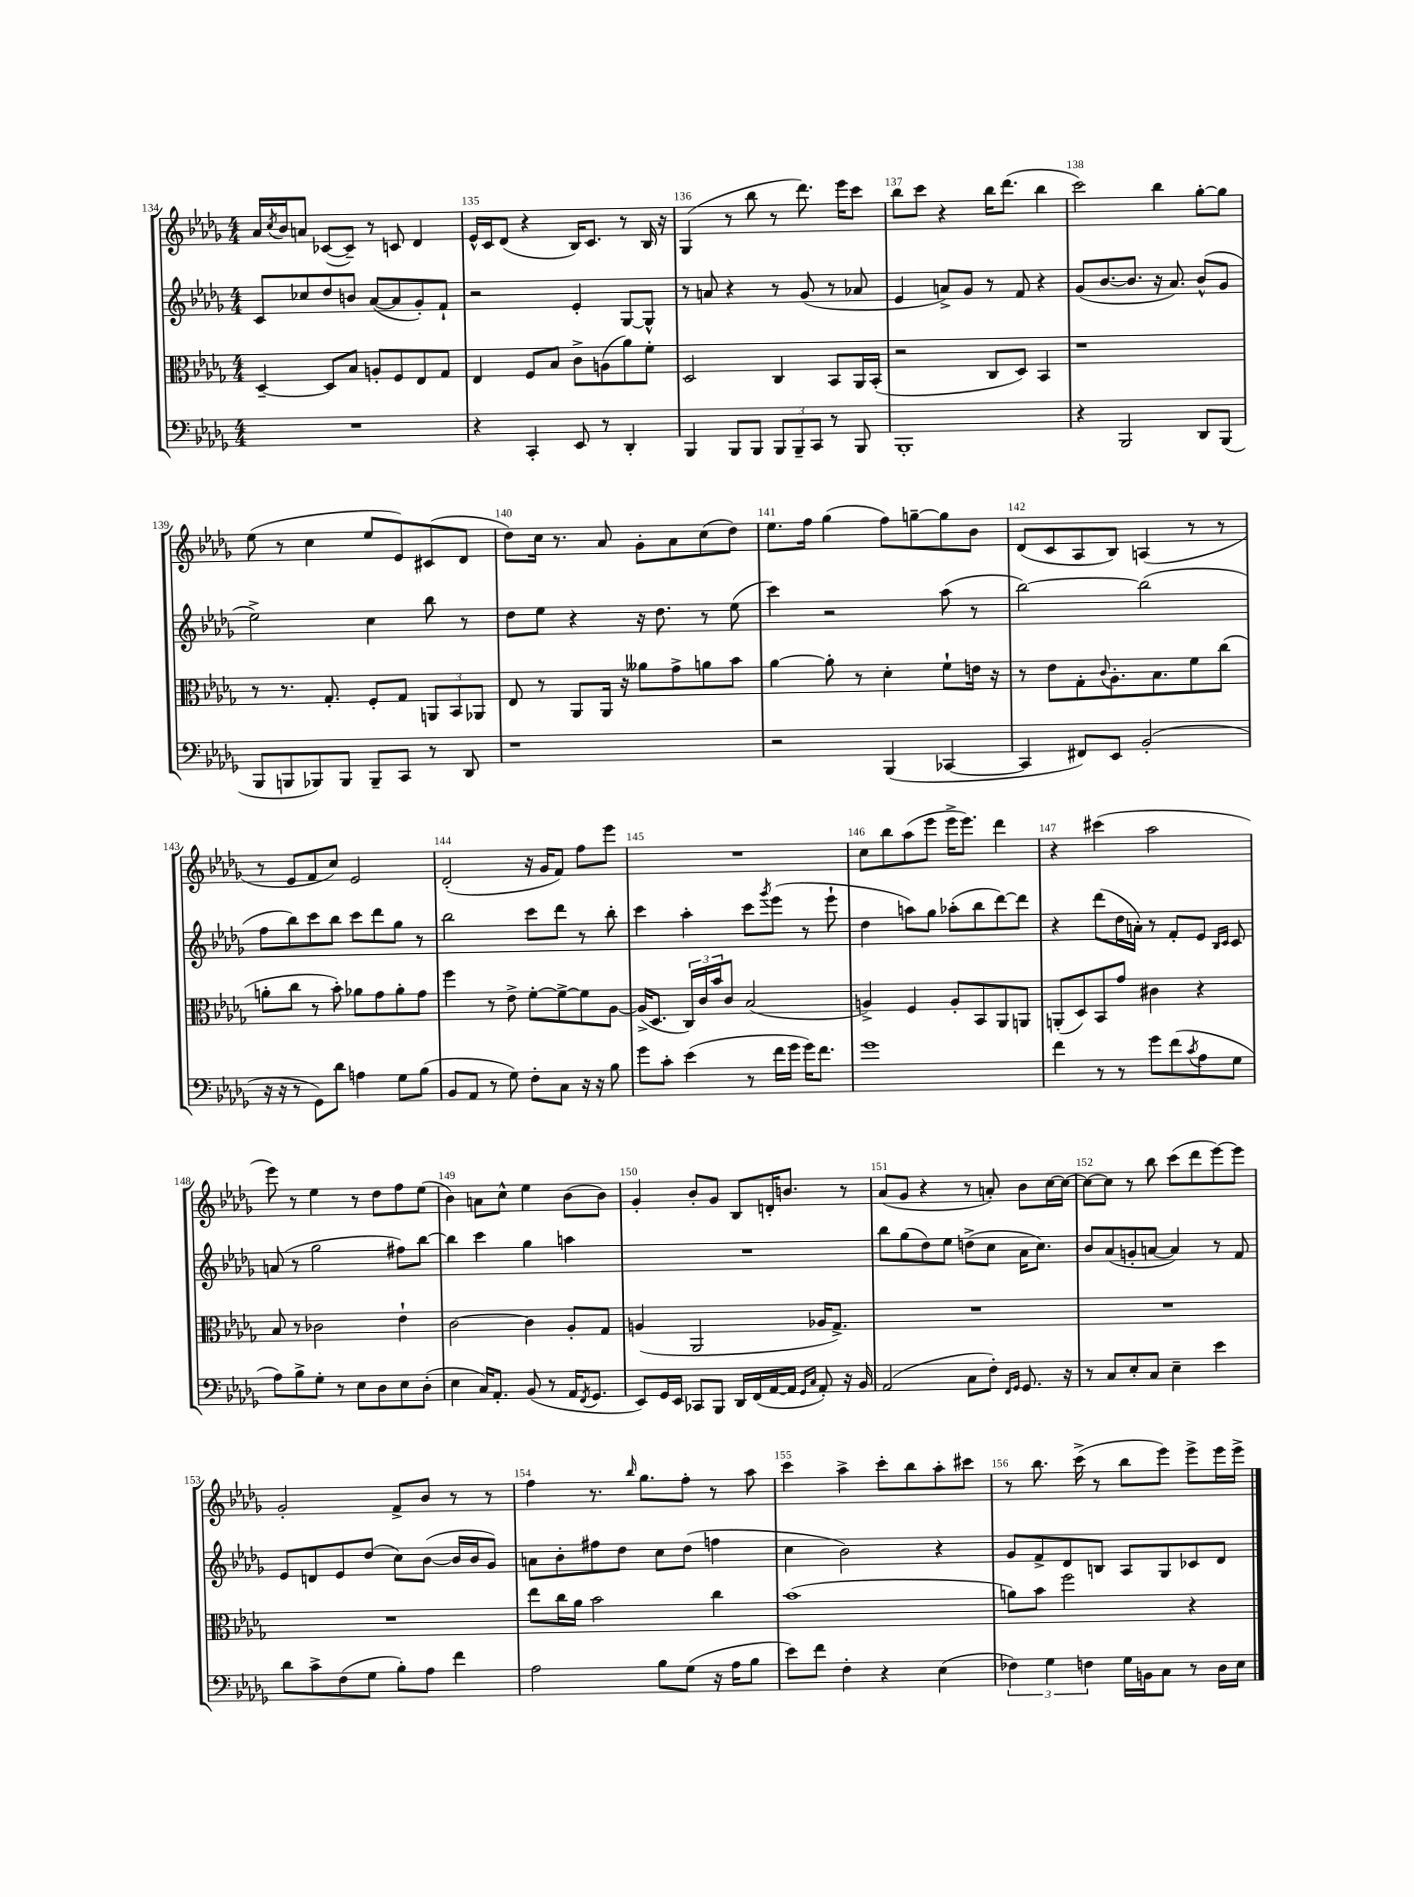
<<
\new StaffGroup <<
\new Staff = "s0" {
    \clef treble \key des \major \numericTimeSignature \time 4/4
    aes'16 \acciaccatura { c''8 } bes'16 a'8 ces'8~( ces'8--) r8 c'8 des'4 |
    ees'16-^ c'16 des'8( r4 bes16) c'8. r8 bes16 r16 |
    ges4( r8 bes''8 r8 des'''8.) ees'''16 c'''8 |
    bes''8 c'''8 r4 bes''16 des'''8.( bes''4 |
    c'''2) bes''4 ges''8~-. ges''8 |
    ees''8( r8 c''4 ees''8 ees'8) cis'8( des'8 |
    des''8) c''16 r8. aes'8 ges'8-. aes'8 c''8( des''8) |
    ees''8. f''16 ges''4( f''8) g''8~-- g''8 bes'8 |
    des'8( c'8 aes8 bes8) a4( r8 r8 |
    r8 ees'8 f'8 c''8) ees'2 |
    des'2-.( r16 ges'16 f'8) f''8 ees'''8 |
    R1 |
    c''8 bes''8 aes''8( ees'''8 ees'''16-> ees'''8.) des'''4 |
    r4 cis'''4( aes''2 |
    ees'''8) r8 ees''4 r8 des''8 f''8 ees''8( |
    bes'4) a'8 c''8-^ ees''4 bes'8( bes'8) |
    ges'4-. bes'8-. ges'8 bes8 d'16-. b'8. r8 |
    aes'8( ges'8 r4 r8 a'8-.) bes'8 c''16~ c''16~ |
    c''8~ c''8 r8 bes''8 c'''8( des'''8 ees'''8~) ees'''8 |
    ges'2-. f'8-> bes'8 r8 r8 |
    f''4 r8. \grace { bes''16 } ges''8. f''8-. r8 aes''8 |
    c'''4 aes''4-> c'''8-. bes''8 aes''8-. cis'''8 |
    r8 bes''8. c'''16->( r8 bes''8 ees'''8) ees'''8-> ees'''16 ees'''16-> \bar "|." |
}
\new Staff = "s1" {
    \clef treble \key des \major \numericTimeSignature \time 4/4
    c'8 ces''8 des''8 b'8 aes'8~( aes'8 ges'8-.) f'8-! |
    r2 ees'4-. ges8~ ges8-^ |
    r8 a'8 r4 r8 ges'8( r8 aes'8 |
    ees'4 a'8->) ges'8 r8 f'8 r4 |
    ges'8( bes'8.~ bes'8. r16 aes'8.) bes'8-^( ges'8 |
    ees''2->) c''4 bes''8 r8 |
    des''8 ees''8 r4 r16 des''8. r8 ees''8( |
    c'''4) r2 aes''8( r8 |
    bes''2~) bes''2( |
    f''8 bes''8) c'''8 bes''8 c'''8 des'''8 ges''8 r8 |
    bes''2 c'''8 des'''8 r8 bes''8-. |
    c'''4 aes''4-. c'''8 \acciaccatura { ges'''8 } ees'''8( r8 ees'''8-! |
    des''4 a''8) ges''8 aes''8-.( bes''8 des'''8~) des'''8 |
    r4 des'''8( des''16 a'16-.) r8 f'8-. ees'8 \grace { bes16 c'16 } c'8 |
    a'8( r8 ges''2 fis''8) bes''8~ |
    bes''4 c'''4 ges''4 a''4 |
    R1 |
    bes''8 ges''8( des''8) ees''8 d''8->( c''8 aes'16 c''8.) |
    bes'8 aes'8( g'8-. a'8~ a'4) r8 f'8 |
    ees'8 d'8 ees'8 des''8( c''8) bes'8~( bes'16 bes'16 ges'8) |
    a'8 bes'8-. fis''8 des''8 c''8 des''8( f''4 |
    c''4 bes'2) r4 |
    ges'8 f'8-> des'8 b8 aes8 ges8 ces'8 des'8 \bar "|." |
}
\new Staff = "s2" {
    \clef alto \key des \major \numericTimeSignature \time 4/4
    des4~-- des8 bes8 a8-. f8 ees8 ges8 |
    ees4 f8 bes8 c'8-> a8( aes'8) f'8-. |
    des2 c4 bes,8 aes,16 bes,16-.( |
    r2 c8 des8) bes,4 |
    r1 |
    r8 r8. ges8.-. f8-. ges8 \tuplet 3/2 { a,8 bes,8 aes,8 } |
    ees8 r8 aes,8 aes,16 r16 aeses'8 ges'8-> a'8 bes'8 |
    aes'4~ aes'8-. r8 des'4-. f'8-! e'16 r16 |
    r8 ees'8 ges8-. \appoggiatura { c'8 } aes8.-. bes8. f'8 c''8( |
    a'8-. c''8 r8 bes'8-.) aes'8 ges'8 aes'8-. ges'8 |
    f''4 r8 ees'8-> f'8~-. f'8~-> f'8 aes8~ |
    aes16->( des8. \tuplet 3/2 { c16) c'16 bes'16 } c'8 bes2( |
    a4->) f4 a8-. bes,8 aes,8 a,8 |
    a,8-.( des8) bes,8 ges'8 cis'4 r4 |
    bes8 r8 ces'2 ees'4-! |
    c'2~ c'4 aes8-. ges8 |
    a4( aes,2 aes16 ges8.->) |
    R1 |
    R1 |
    R1 |
    ees''8 c''16 aes'16 bes'2 c''4 |
    bes'1( |
    a'8) bes'8 f''2 r4 \bar "|." |
}
\new Staff = "s3" {
    \clef bass \key des \major \numericTimeSignature \time 4/4
    R1 |
    r4 c,4-. ees,8 r8 des,4-. |
    bes,,4 bes,,8 bes,,8 \tuplet 3/2 { bes,,8 bes,,8-- c,8 } r8 bes,,8 |
    bes,,1-. |
    r4 bes,,2 des,8 bes,,8( |
    bes,,8 b,,8 bes,,8) bes,,8 bes,,8-- c,8 r8 des,8 |
    r1 |
    r2 bes,,4( ces,4~ |
    ces,4 fis,8) ees,8 bes,2-.( |
    r16 r16 r8 ges,8) des'8 a4 ges8 bes8( |
    bes,8 aes,8 r8 ges8) f8-. c8 r16 r16 bes8 |
    ges'8 c'8-. ees'4( r8 f'16 ges'16 ges'16) f'8. |
    ges'1 |
    f'4 r8 r8 ges'8 f'8( \acciaccatura { c'8 } aes8 ges8 |
    aes8) bes8-> ges8-. r8 ees8 des8 ees8 des8-.( |
    ees4 c16) aes,8.-. bes,8( r8 aes,16 \acciaccatura { f,8 } ges,8. |
    ees,8) ges,16 ees,16 ces,8 bes,,8 des,16 f,16( aes,16~ aes,16 \grace { ges,16 c16 } aes,8-.) r16 bes,16 |
    aes,2( c8 f8-.) \grace { f,16 ges,16 } ges,8. r16 |
    r8 c8 ees8-. c8 ees4-- ees'4 |
    des'8 c'8-> f8( ges8 bes8-.) aes8 f'4 |
    aes2 bes8 ges8( r16 aes16 bes8 |
    ees'8) f'8 f4-. r4 ees4( |
    \tuplet 3/2 { fes4) ges4 f4 } ges16 b,16 c8 r8 des16 ees16 \bar "|." |
}
>>
>>
\layout { \context { \Score currentBarNumber = #134 \override BarNumber.break-visibility = ##(#f #t #t) barNumberVisibility = #all-bar-numbers-visible } }
